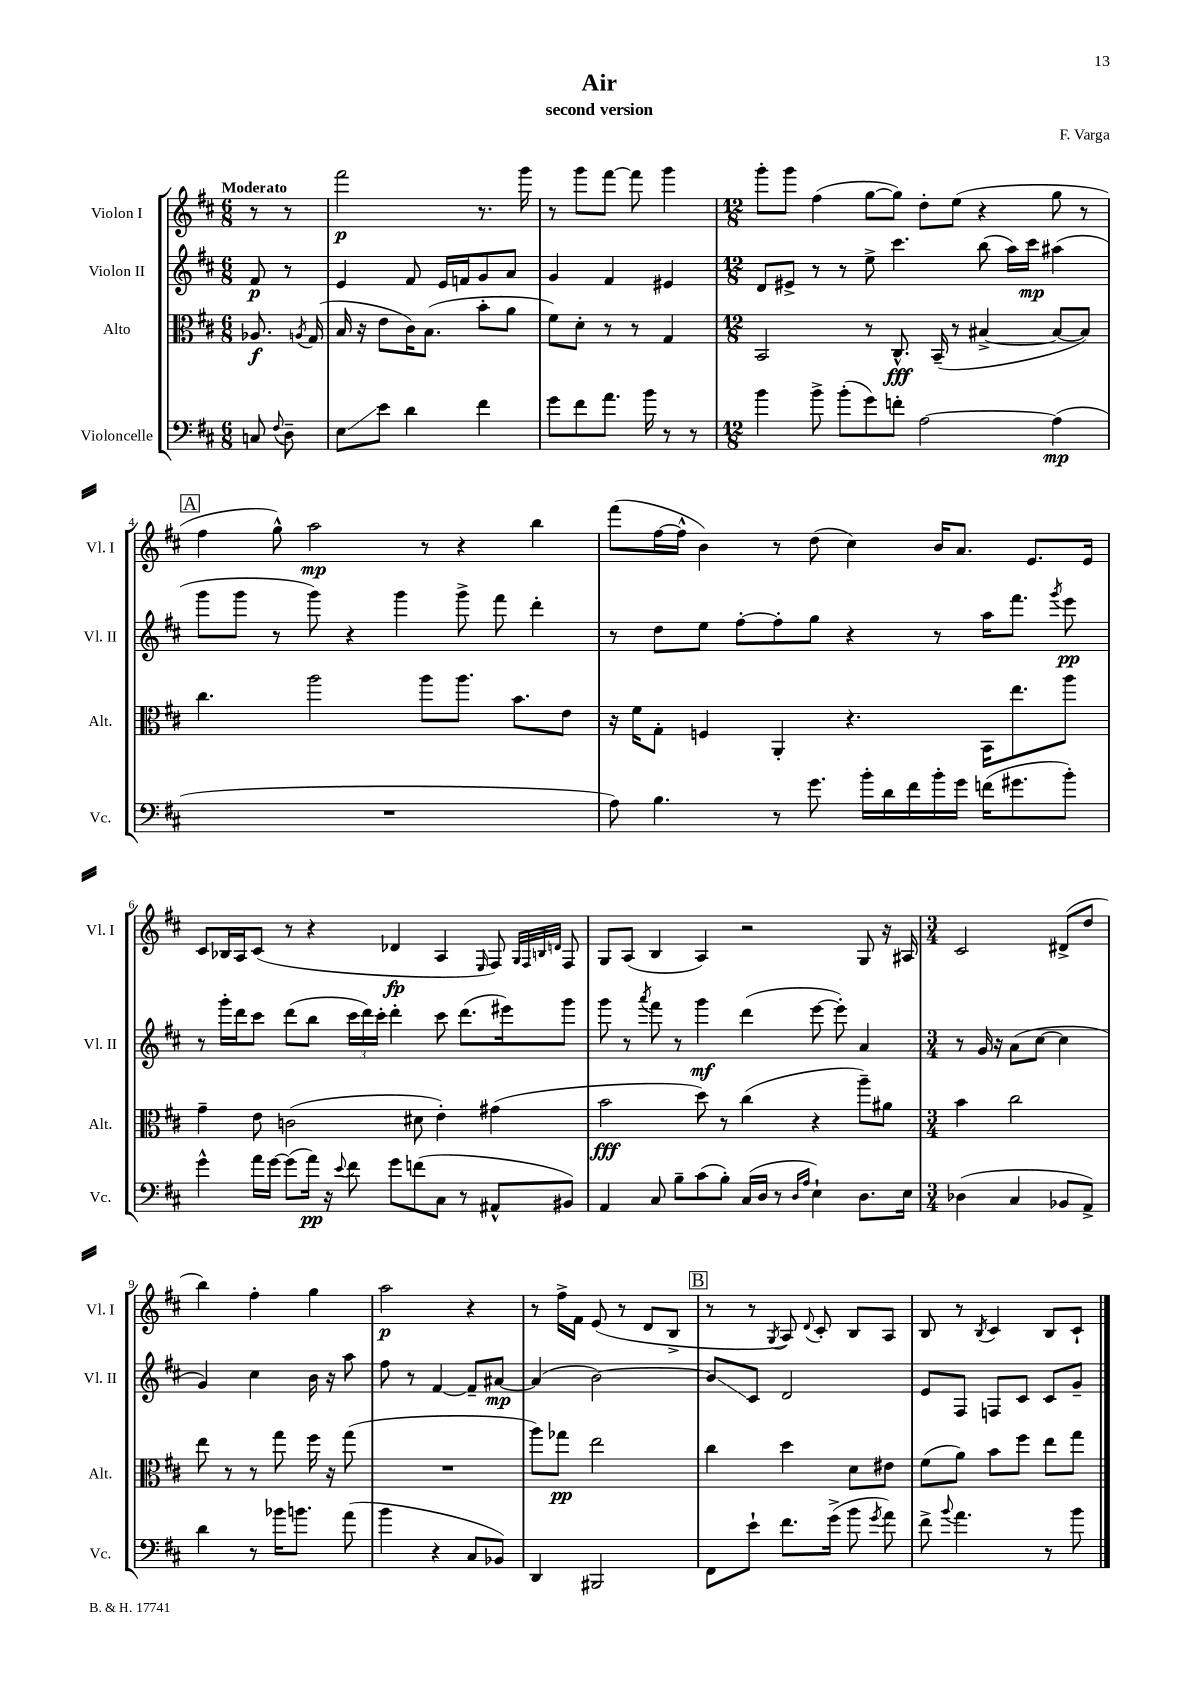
\header { title = "Air" composer = "F. Varga" subtitle = "second version" }
<<
\new StaffGroup <<
\new Staff = "s0" \with { instrumentName = "Violon I" shortInstrumentName = "Vl. I" } {
    \clef treble \key d \major \numericTimeSignature \time 6/8 \partial 4 \tempo "Moderato"
    \autoBeamOff r8 r8 |
    fis'''2\p r8. g'''16 |
    r8 g'''8[ fis'''8]~ fis'''8 g'''4 |
    \numericTimeSignature \time 12/8 g'''8[-. g'''8] fis''4( g''8[~ g''8]) d''8[-. e''8]( r4 g''8 r8 |
    \mark \markup { \box "A" } fis''4 g''8-^) a''2\mp r8 r4 b''4 |
    fis'''8[( fis''16~ fis''16]-^ b'4) r8 d''8( cis''4) b'16[ a'8.] e'8.[ e'16] |
    cis'8[ bes16 a16 cis'8]( r8 r4 des'4\fp a4 \grace { e16 } fis8) \grace { g32[ fis32 b32 d'32] } fis8 |
    g8[ a8]( b4 a4) r2 g8 r16 ais16 |
    \numericTimeSignature \time 3/4 cis'2 dis'8[->( d''8] |
    b''4) fis''4-. g''4 |
    a''2\p r4 |
    r8 fis''16[-> fis'16] e'8( r8 d'8[ b8]-> |
    \mark \markup { \box "B" } r8 r8 \acciaccatura { g8 } a8) \appoggiatura { d'8 } cis'8-. b8[ a8] |
    b8 r8 \acciaccatura { b8 } cis'4 b8[ cis'8]-! \bar "|." |
}
\new Staff = "s1" \with { instrumentName = "Violon II" shortInstrumentName = "Vl. II" } {
    \clef treble \key d \major \numericTimeSignature \time 6/8 \partial 4
    \autoBeamOff fis'8\p r8 |
    e'4 fis'8 e'16[ f'16 g'8 a'8] |
    g'4 fis'4 eis'4 |
    \numericTimeSignature \time 12/8 d'8[ eis'8]-> r8 r8 e''8-> cis'''4. b''8( a''16[) cis'''16]\mp ais''4( |
    \mark \markup { \box "A" } g'''8[ g'''8] r8 g'''8) r4 g'''4 g'''8-> fis'''8 d'''4-. |
    r8 d''8[ e''8] fis''8[~-. fis''8-. g''8] r4 r8 a''16[ fis'''8.] \acciaccatura { g'''8 } e'''8\pp |
    r8 g'''16[-. d'''16 cis'''8] d'''8[( b''8] \tuplet 3/2 { cis'''16[ d'''16) cis'''16]-. } d'''4-. cis'''8 d'''8.[( eis'''16) g'''8] |
    g'''8 r8 \acciaccatura { a'''8 } fis'''8 r8 g'''4\mf d'''4( e'''8~ e'''8-.) a'4 |
    \numericTimeSignature \time 3/4 r8 g'16 r16 a'8[( cis''8]~ cis''4 |
    g'4) cis''4 b'16 r16 a''8 |
    fis''8 r8 fis'4~ fis'8[-- ais'8]~\mp |
    ais'4( b'2~) |
    \mark \markup { \box "B" } b'8[\glissando cis'8] d'2 |
    e'8[ fis8] f8[ cis'8] cis'8[ g'8]-- \bar "|." |
}
\new Staff = "s2" \with { instrumentName = "Alto" shortInstrumentName = "Alt." } {
    \clef alto \key d \major \numericTimeSignature \time 6/8 \partial 4
    \autoBeamOff aes8.\f \acciaccatura { a8 } g16( |
    b16 r16 e'8[ cis'16) b8.]( b'8[-. a'8] |
    fis'8[) d'8]-. r8 r8 g4 |
    \numericTimeSignature \time 12/8 b,2 r8 cis8.-^\fff b,16--( r8 bis4~-> bis8[~ bis8]) |
    \mark \markup { \box "A" } cis''4. a''2 a''8[ a''8.] b'8.[ e'8] |
    r16 fis'16[ g8]-. f4 a,4-. r4. b,16[ e''8. a''8] |
    g'4-- e'8 c'2( dis'8 e'4-.) gis'4( |
    b'2\fff d''8) r8 cis''4( r4 a''8[--) ais'8] |
    \numericTimeSignature \time 3/4 b'4 cis''2 |
    e''8 r8 r8 g''8 fis''16 r16 g''8( |
    R2. |
    a''8[) ges''8]\pp e''2 |
    \mark \markup { \box "B" } cis''4 d''4 d'8[ eis'8] |
    fis'8[( a'8]) b'8[ fis''8] e''8[ g''8] \bar "|." |
}
\new Staff = "s3" \with { instrumentName = "Violoncelle" shortInstrumentName = "Vc." } {
    \clef bass \key d \major \numericTimeSignature \time 6/8 \partial 4
    \autoBeamOff c8 \appoggiatura { fis8 } d8-- |
    e8[\glissando e'8] d'4 fis'4 |
    g'8[ fis'8 a'8.] b'16 r8 r8 |
    \numericTimeSignature \time 12/8 b'4 b'8-> b'8[-.( g'8) f'8]-. a2~ a4\mp( |
    \mark \markup { \box "A" } R1. |
    a8) b4. r8 g'8. b'16[-. d'16 fis'16 b'16-. g'16] f'16[( gis'8. b'8]-.) |
    g'4-^ a'16[ g'16]~ g'8[( a'16]\pp) r16 \appoggiatura { e'8 } fis'8 g'8[ f'8( cis8] r8 ais,8[-^ bis,8]) |
    a,4 cis8 b8[-- cis'8( b8]-.) cis16[( d16] r8 \grace { d16[ a16] } e4-!) d8.[ e16] |
    \numericTimeSignature \time 3/4 des4( cis4 bes,8[ a,8]->) |
    d'4 r8 bes'16[ b'8.] a'8( |
    b'4 r4 cis8[ bes,8]) |
    d,4 bis,,2 |
    \mark \markup { \box "B" } fis,8[ e'8]-! fis'8.[ g'16]->( b'8 \acciaccatura { g'8 } a'8) |
    fis'8-> \appoggiatura { b'8 } a'4. r8 b'8 \bar "|." |
}
>>
>>
